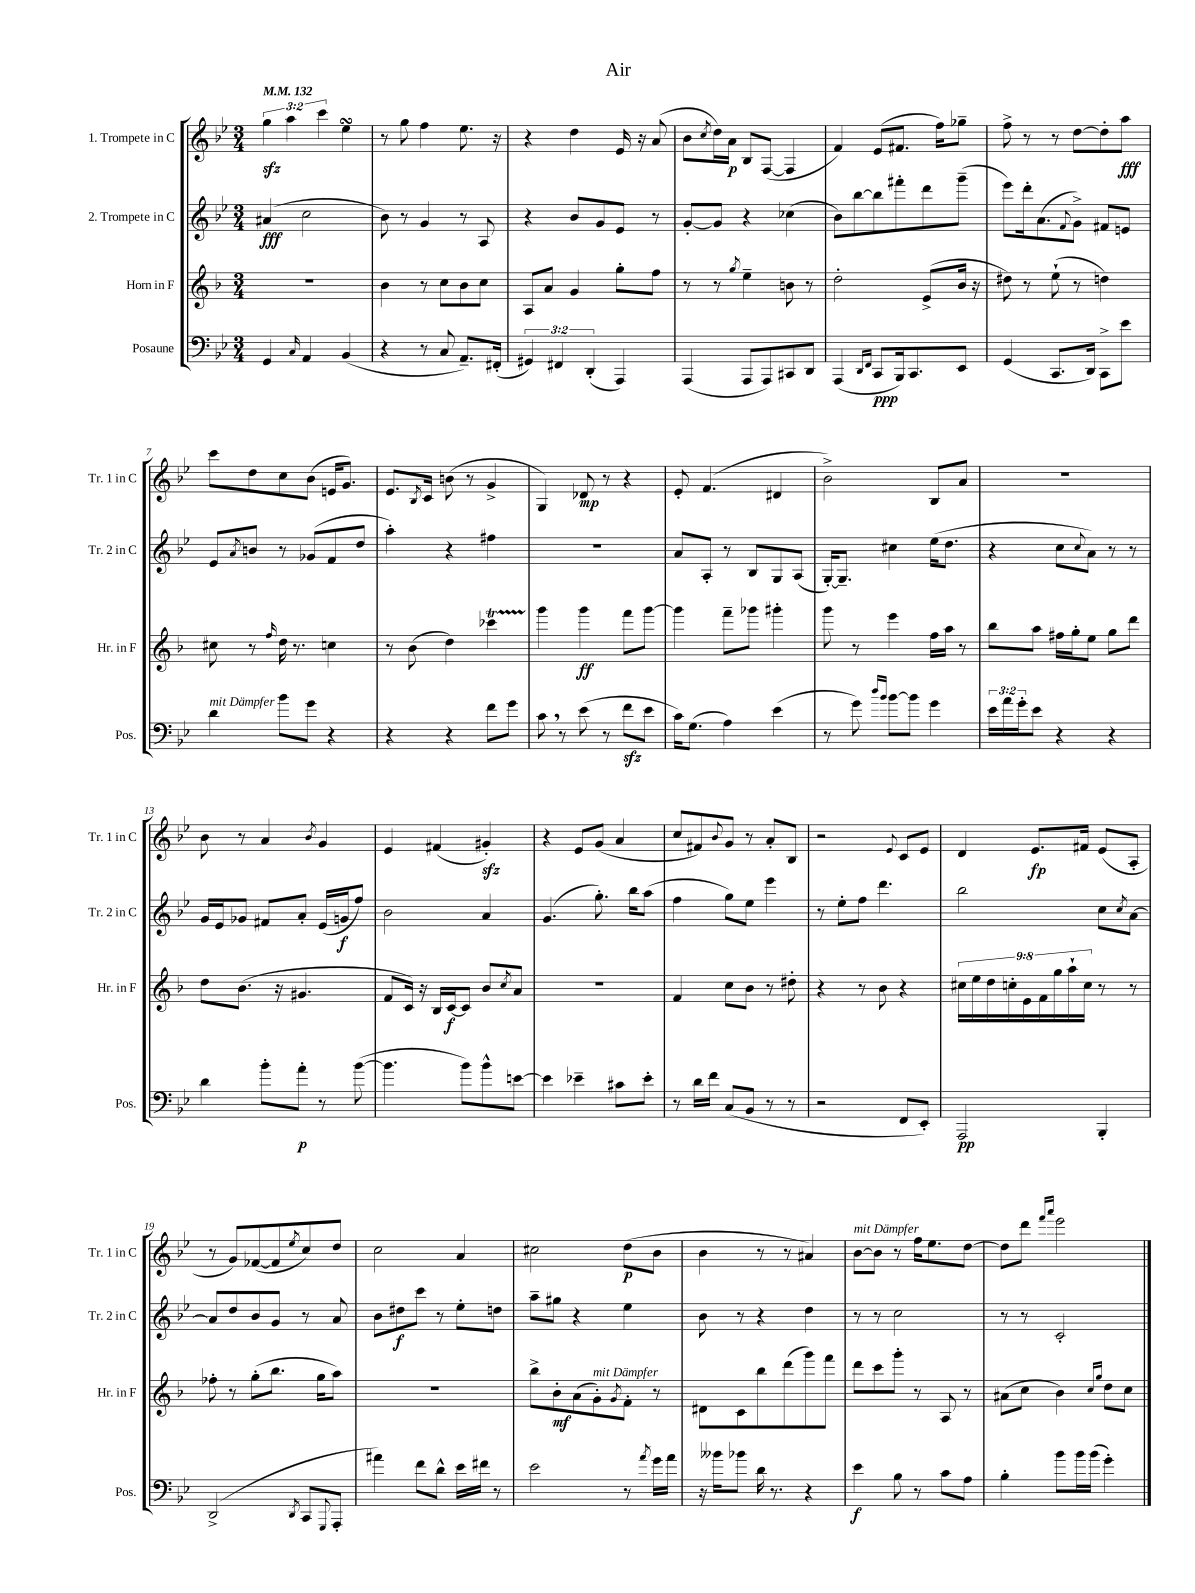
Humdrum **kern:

**kern	**dynam	**kern	**dynam	**kern	**dynam	**kern	**dynam
*part4	*part4	*part3	*part3	*part2	*part2	*part1	*part1
*staff4	*staff4	*staff3	*staff3	*staff2	*staff2	*staff1	*staff1
*I"Posaune	*	*I"Horn in F	*	*I"2. Trompete in C	*	*I"1. Trompete in C	*
*I'Pos.	*	*I'Hr. in F	*	*I'Tr. 2 in C	*	*I'Tr. 1 in C	*
*clefF4	*	*clefG2	*	*clefG2	*	*clefG2	*
*k[b-e-]	*	*k[b-]	*	*k[b-e-]	*	*k[b-e-]	*
*M3/4	*	*M3/4	*	*M3/4	*	*M3/4	*
*MM132	*	*MM132	*	*MM132	*	*MM132	*
=1	=1	=1	=1	=1	=1	=1	=1
4GG/	.	2.r	.	(4a#X/	fff	6ggzz\	.
.	.	.	.	.	.	6aa\	.
16qqC/	.	.	.	.	.	.	.
4AA/	.	.	.	2cc\	.	.	.
.	.	.	.	.	.	6ccc\	.
(4BB-/	.	.	.	.	.	4ee-sSSs\	.
=2	=2	=2	=2	=2	=2	=2	=2
4r	.	4b-\	.	8b-\)	.	8r	.
.	.	.	.	8r	.	8gg\	.
8r	.	8r	.	4g/	.	4ff\	.
8C/	.	8cc\L	.	.	.	.	.
8.AA~/L)	.	8b-\	.	8r	.	8.ee-\	.
.	.	8cc\J	.	8A/	.	.	.
(16FF#X'/Jk	.	.	.	.	.	16r	.
=3	=3	=3	=3	=3	=3	=3	=3
6GG#X/)	.	8A/L	.	4r	.	4r	.
.	.	8a/J	.	.	.	.	.
6FF#X/	.	.	.	.	.	.	.
.	.	4g/	.	8b-/L	.	4dd\	.
(6DD'/	.	.	.	.	.	.	.
.	.	.	.	8g/	.	.	.
4AAA/)	.	8gg'\L	.	8e-/J	.	16e-/	.
.	.	.	.	.	.	16r	.
.	.	8ff\J	.	8r	.	(8a/	.
=4	=4	=4	=4	=4	=4	=4	=4
(4AAA/	.	8r	.	[8g'/L	.	8b-\L	.
.	.	.	.	.	.	8qcc/	.
.	.	8r	.	8g/J]	.	16dd\L)	.
.	.	.	.	.	.	16a\JJ	p
.	.	8qgg/	.	.	.	.	.
8AAA/L	.	4ee~\	.	4r	.	8B-/L	.
8AAA/)	.	.	.	.	.	([8F/J	.
8CC#X/	.	8bn\	.	(4cc-X\	.	4F/]	.
8DD/J	.	8r	.	.	.	.	.
=5	=5	=5	=5	=5	=5	=5	=5
(4AAA/	.	2dd'\	.	8b-\L)	.	4f/)	.
.	.	.	.	[8bb-\	.	.	.
16qqDD/LL	.	.	.	.	.	.	.
16qqFF/JJ	.	.	.	.	.	.	.
8CC/L	ppp	.	.	8bb-\]	.	(8e-/L	.
16BBB-/k)	.	.	.	8fff#X'\	.	8.f#X/J	.
8.CC/	.	.	.	.	.	.	.
.	.	(8e^/L	.	8ddd\	.	.	.
.	.	.	.	.	.	16ff\KL)	.
8EE-/J	.	16b-/Jk	.	(8ggg~\J	.	8gg-X~\J	.
.	.	16r	.	.	.	.	.
=6	=6	=6	=6	=6	=6	=6	=6
(4GG/	.	8dd#X\)	.	8eee-\L)	.	8ff^\	.
.	.	8r	.	16ddd'\k	.	8r	.
.	.	.	.	(8.a\	.	.	.
8.CC/L	.	(8ee`\	.	.	.	8r	.
.	.	.	.	8qqf/	.	.	.
.	.	8r	.	8g^\J)	.	[8dd\L	.
16DD/Jk)	.	.	.	.	.	.	.
8CC^\L	.	4ddn\)	.	8f#X/L	.	8dd'\]	.
8e-\J	.	.	.	8en/J	.	8aa\J	fff
!!LO:LB:g=z
=7	=7	=7	=7	=7	=7	=7	=7
!LO:TX:a:i:t=mit Dämpfer	!	!	!	!	!	!	!
4d\	.	8cc#X\	.	8e-/L	.	8ccc\L	.
.	.	.	.	8qa/	.	.	.
.	.	8r	.	8bn/J	.	8dd\	.
.	.	16qqff/	.	.	.	.	.
8b-\L	.	16dd\	.	8r	.	8cc\	.
.	.	8.r	.	.	.	.	.
8g\J	.	.	.	(8g-X/L	.	(8b-\J	.
4r	.	4ccn\	.	8f/	.	16en/KL	.
.	.	.	.	.	.	8.g/J)	.
.	.	.	.	8dd/J	.	.	.
=8	=8	=8	=8	=8	=8	=8	=8
4r	.	8r	.	4aa'\)	.	8.e-/L	.
.	.	(8b-\	.	.	.	.	.
.	.	.	.	.	.	8qB-/	.
.	.	.	.	.	.	16c/Jk	.
4r	.	4dd\)	.	4r	.	(8bn\	.
.	.	.	.	.	.	8r	.
8f\L	.	4ccc-XT\	.	4ff#X\	.	4g^/	.
8g\J	.	.	.	.	.	.	.
=9	=9	=9	=9	=9	=9	=9	=9
8c,\	.	4ggg\	.	2.r	.	4G/)	.
8r	.	.	.	.	.	.	.
(8e-\	.	4ggg\	ff	.	.	8d-X/	mp
8r	.	.	.	.	.	8r	.
8fzz\L	.	8fff\L	.	.	.	4r	.
8e-\J	.	[8ggg\J	.	.	.	.	.
=10	=10	=10	=10	=10	=10	=10	=10
16c\KL)	.	4ggg\]	.	8a/L	.	8e-'/	.
(8.G\J	.	.	.	.	.	.	.
.	.	.	.	8A'/J	.	(4.f/	.
4A\)	.	8fff~\L	.	8r	.	.	.
.	.	8ggg-X\J	.	8B-/L	.	.	.
(4e-\	.	4ggg#X'\	.	8G/	.	4d#X/	.
.	.	.	.	(8A/J	.	.	.
=11	=11	=11	=11	=11	=11	=11	=11
8r	.	8ggg\	.	[16G'/KL)	.	2b-^\)	.
.	.	.	.	8.G~/J]	.	.	.
8g\)	.	8r	.	.	.	.	.
16qqdd/LL	.	.	.	.	.	.	.
16qqb-/JJ	.	.	.	.	.	.	.
[8b-\L	.	4eee\	.	4cc#X\	.	.	.
8b-\J]	.	.	.	.	.	.	.
4g\	.	16ff\LL	.	(16ee-\KL	.	8B-/L	.
.	.	16aa\JJ	.	8.dd\J	.	.	.
.	.	8r	.	.	.	8a/J	.
=12	=12	=12	=12	=12	=12	=12	=12
24e-\LL	.	8bb-\L	.	4r	.	2.r	.
24a\	.	.	.	.	.	.	.
24g'\J	.	.	.	.	.	.	.
8e-\J	.	8aa\J	.	.	.	.	.
4r	.	16ff#X\LL	.	8cc\L	.	.	.
.	.	16gg'\J	.	.	.	.	.
.	.	.	.	8qqcc/	.	.	.
.	.	8ee\J	.	8a\J)	.	.	.
4r	.	8gg\L	.	8r	.	.	.
.	.	8ddd\J	.	8r	.	.	.
!!LO:LB:g=z
=13	=13	=13	=13	=13	=13	=13	=13
4d\	.	8dd\L	.	16g/LL	.	8b-\	.
.	.	.	.	16e-/J	.	.	.
.	.	(8.b-\J	.	8g-X/J	.	8r	.
8b-'\L	.	.	.	8f#X/L	.	4a/	.
.	.	16r	.	.	.	.	.
8a'\J	p	4.g#X/	.	8a'/J	.	.	.
.	.	.	.	.	.	8qb-/	.
8r	.	.	.	(16e-/LL	.	4g/	.
.	.	.	.	16gn/J	f	.	.
([8b-\	.	.	.	8ff/J)	.	.	.
=14	=14	=14	=14	=14	=14	=14	=14
4.b-\]	.	8f/L	.	2b-\	.	4e-/	.
.	.	16c/Jk)	.	.	.	.	.
.	.	16r	.	.	.	.	.
.	.	16B-/LL	.	.	.	(4f#X/	.
.	.	[16c/J	f	.	.	.	.
8b-\L)	.	8c/J]	.	.	.	.	.
8b-^^\	.	8b-/L	.	4a/	.	4g#Xzz'/)	.
.	.	8qcc/	.	.	.	.	.
[8en\J	.	8a/J	.	.	.	.	.
=15	=15	=15	=15	=15	=15	=15	=15
4e\]	.	2.r	.	(4.g/	.	4r	.
4e-X~\	.	.	.	.	.	8e-/L	.
.	.	.	.	8.gg'\)	.	(8g/J	.
8c#X\L	.	.	.	.	.	4a/	.
.	.	.	.	16bb-\KL	.	.	.
8e-'\J	.	.	.	(8aa\J	.	.	.
=16	=16	=16	=16	=16	=16	=16	=16
8r	.	4f/	.	4ff\	.	8cc/L	.
16d\LL	.	.	.	.	.	8f#X/)	.
16f\JJ	.	.	.	.	.	.	.
.	.	.	.	.	.	8qqb-/	.
(8C/L	.	8cc\L	.	8gg\L)	.	8g/J	.
8BB-/J	.	8b-\J	.	8ee-\J	.	8r	.
8r	.	8r	.	4eee-\	.	8a'/L	.
8r	.	8dd#X'\	.	.	.	8B-/J	.
=17	=17	=17	=17	=17	=17	=17	=17
2r	.	4r	.	8r	.	2r	.
.	.	.	.	8ee-'\L	.	.	.
.	.	8r	.	8ff\J	.	.	.
.	.	8b-\	.	4.ddd\	.	.	.
.	.	.	.	.	.	8qqe-/	.
8FF/L	.	4r	.	.	.	8c/L	.
8EE-'/J)	.	.	.	.	.	8e-/J	.
=18	=18	=18	=18	=18	=18	=18	=18
2AAA/	pp	18cc#X\LL	.	2bb-\	.	4d/	.
.	.	18ee\	.	.	.	.	.
.	.	18dd\	.	.	.	.	.
.	.	18ccn'\	.	.	.	.	.
.	.	18e\	.	.	.	.	.
.	.	.	.	.	.	8.e-/L	fp
.	.	18f\	.	.	.	.	.
.	.	18gg\	.	.	.	.	.
.	.	18aa`\	.	.	.	.	.
.	.	.	.	.	.	16f#X/Jk	.
.	.	18cc\JJ	.	.	.	.	.
4BBB-'/	.	8r	.	8cc\L	.	(8e-/L	.
.	.	.	.	8qcc/	.	.	.
.	.	8r	.	[8a\J	.	8A'/J	.
!!LO:LB:g=z
=19	=19	=19	=19	=19	=19	=19	=19
(2DD^/	.	8ff-X'\	.	8a/L]	.	8r	.
.	.	8r	.	8dd/	.	8g/L)	.
.	.	(8gg'\L	.	8b-/	.	([8f-X/	.
.	.	8.bb-\J	.	8g/J	.	8f-/]	.
8qDD/	.	.	.	.	.	8qee-/	.
8CC/L	.	.	.	8r	.	8cc/)	.
.	.	16gg\KL	.	.	.	.	.
8qqGGG/	.	.	.	.	.	.	.
8AAA'/J	.	8aa\J)	.	8a/	.	8dd/J	.
=20	=20	=20	=20	=20	=20	=20	=20
4a#X\)	.	2.r	.	8b-\L	.	2cc\	.
.	.	.	.	8dd#X\	f	.	.
8f\L	.	.	.	8ccc\J	.	.	.
8d^^\J	.	.	.	8r	.	.	.
16e-\LL	.	.	.	8ee-'\L	.	4a/	.
16f#X\JJ	.	.	.	.	.	.	.
8r	.	.	.	8ddn\J	.	.	.
=21	=21	=21	=21	=21	=21	=21	=21
2e-\	.	8bb-^\L	.	8aa~\L	.	2cc#X\	.
.	.	8b-'\	mf	8gg#X\J	.	.	.
.	.	(8a\	.	4r	.	.	.
!	!	!LO:TX:a:i:t=mit Dämpfer	!	!	!	!	!
.	.	8g'\)	.	.	.	.	.
.	.	8qg/	.	.	.	.	.
8r	.	8f'\J	.	4ee-\	.	(8dd\L	p
8qa/	.	.	.	.	.	.	.
16g\LL	.	8r	.	.	.	8b-\J	.
16a\JJ	.	.	.	.	.	.	.
=22	=22	=22	=22	=22	=22	=22	=22
16r	.	8d#X\L	.	8b-\	.	4b-\	.
16b--X\KL	.	.	.	.	.	.	.
8b-X\J	.	8c\	.	8r	.	.	.
16d\	.	8bb-\	.	4r	.	8r	.
8.r	.	.	.	.	.	.	.
.	.	(8ddd\	.	.	.	8r	.
4r	.	8ggg\)	.	4dd\	.	4a#X/)	.
.	.	8fff\J	.	.	.	.	.
=23	=23	=23	=23	=23	=23	=23	=23
!	!	!	!	!	!	!LO:TX:a:i:t=mit Dämpfer	!
4e-\	f	8ddd\L	.	8r	.	[8b-\L	.
.	.	8ccc\	.	8r	.	8b-\J]	.
8B-\	.	8ggg'\J	.	2cc\	.	8r	.
8r	.	8r	.	.	.	16ff\KL	.
.	.	.	.	.	.	8.ee-\	.
8c\L	.	8A/	.	.	.	.	.
8A\J	.	8r	.	.	.	[8dd\J	.
=24	=24	=24	=24	=24	=24	=24	=24
4B-'\	.	(8a#X\L	.	8r	.	8dd\L]	.
.	.	8cc\J	.	8r	.	8ddd\J	.
.	.	.	.	.	.	16qqfff/LL	.
.	.	.	.	.	.	16qqaaa/JJ	.
8b-\L	.	4b-\)	.	2c'/	.	2eee-\	.
16b-\L	.	.	.	.	.	.	.
(16b-\JJ	.	.	.	.	.	.	.
.	.	16qqcc/LL	.	.	.	.	.
.	.	16qqgg/JJ	.	.	.	.	.
4g'\)	.	8dd\L	.	.	.	.	.
.	.	8cc\J	.	.	.	.	.
==	==	==	==	==	==	==	==
*-	*-	*-	*-	*-	*-	*-	*-
